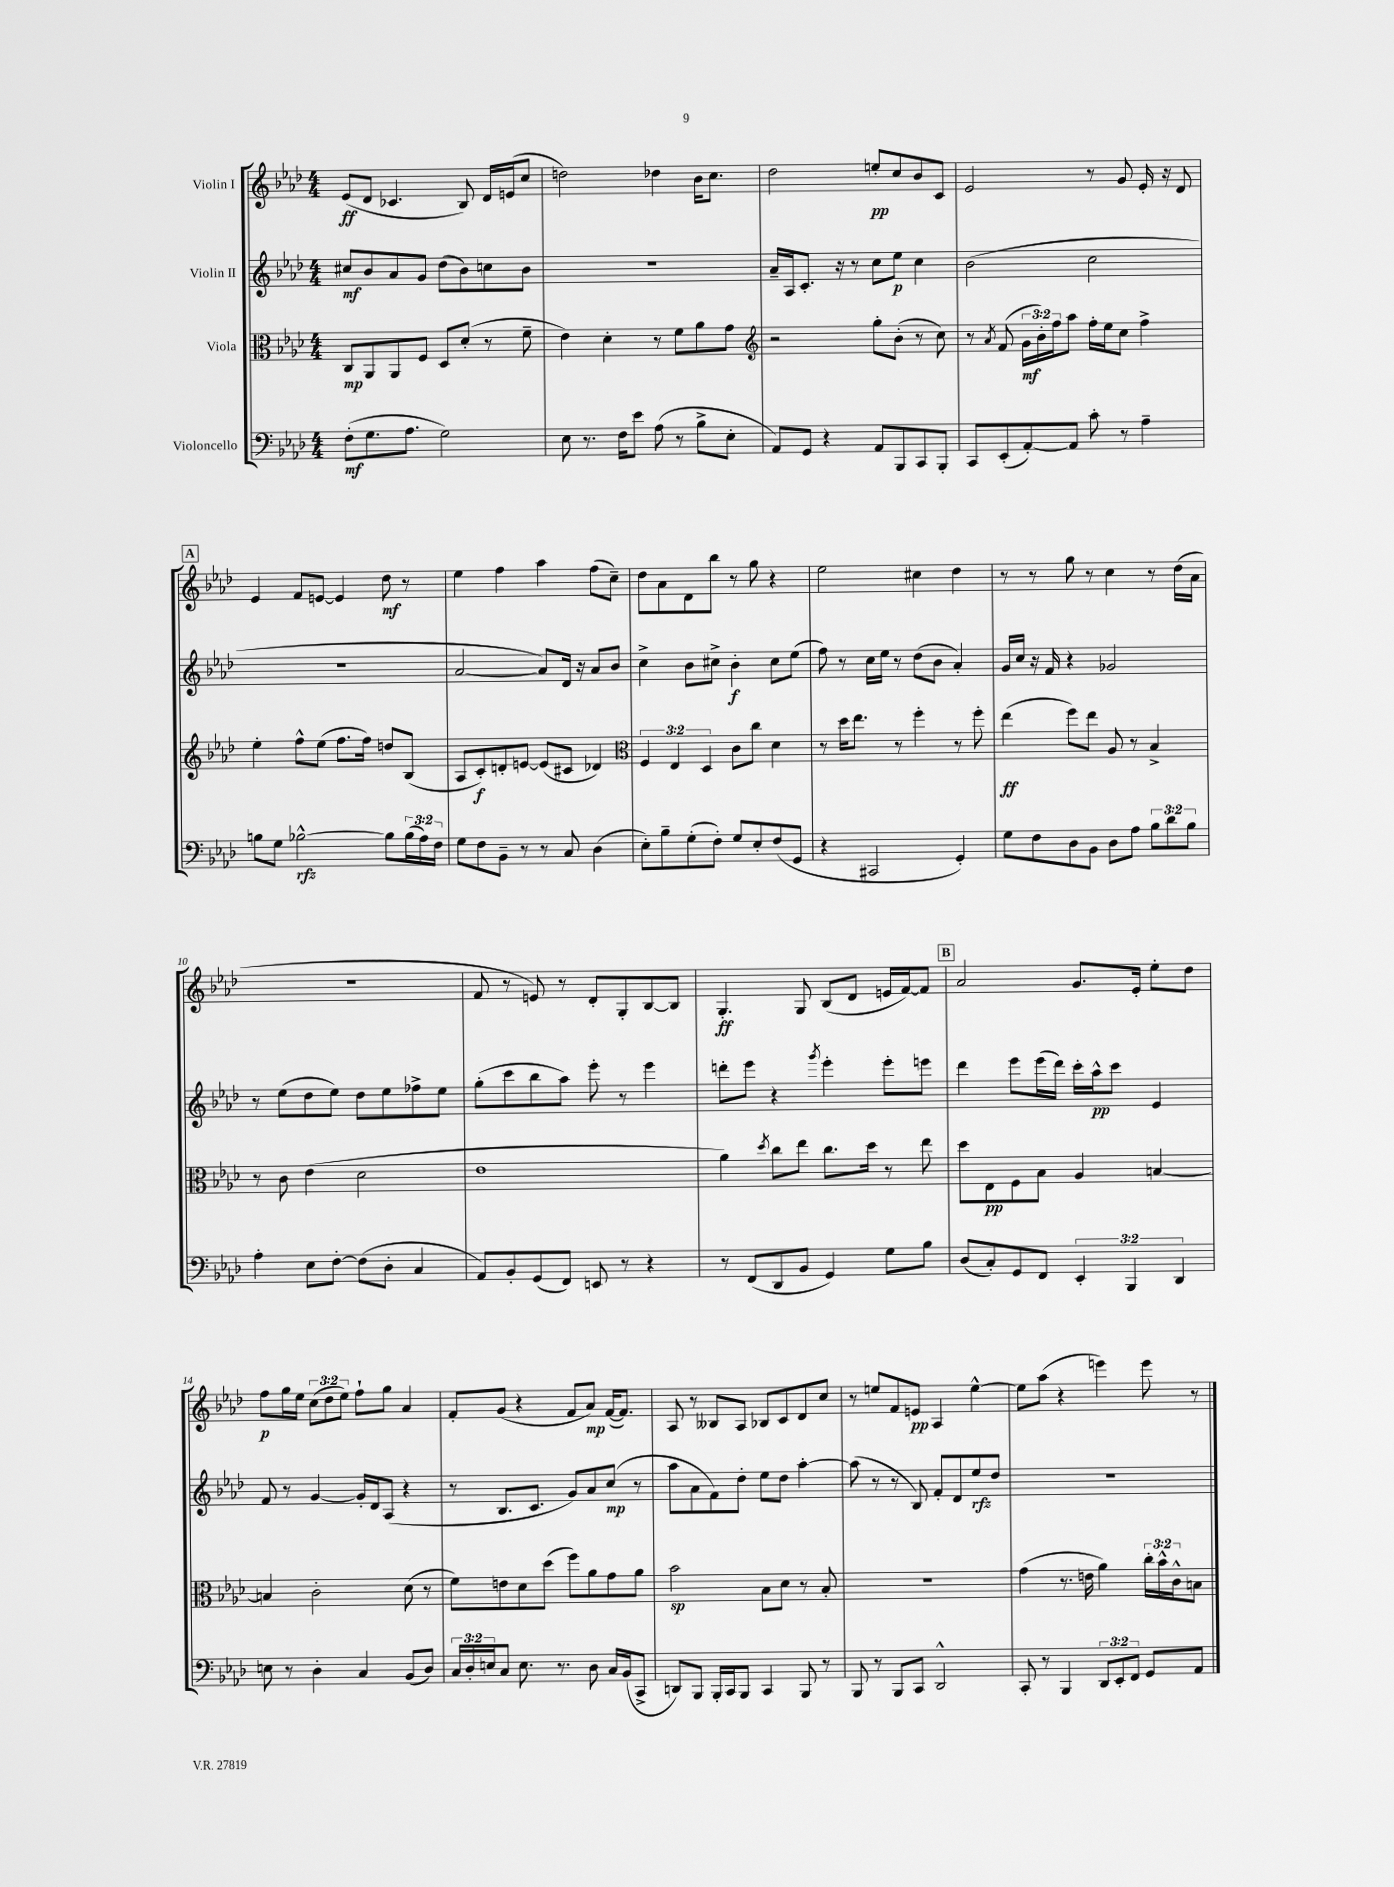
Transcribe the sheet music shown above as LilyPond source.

<<
\new StaffGroup <<
\new Staff = "s0" \with { instrumentName = "Violin I" } {
    \clef treble \key aes \major \numericTimeSignature \time 4/4 \override Staff.TupletNumber.text = #tuplet-number::calc-fraction-text
    ees'8\ff( des'8 ces'4. bes8) des'16 e'16( c''8 |
    d''2) des''4 bes'16 c''8. |
    des''2 e''8-.\pp c''8 bes'8 c'8 |
    ees'2 r8 g'8 ees'16-. r16 des'8 |
    \mark \markup { \box "A" } ees'4 f'8 e'8~ e'4 des''8\mf r8 |
    ees''4 f''4 aes''4 f''8( c''8--) |
    des''8 aes'8 des'8 bes''8 r8 g''8 r4 |
    ees''2 cis''4 des''4 |
    r8 r8 g''8 r8 c''4 r8 des''16( aes'16 |
    R1 |
    f'8 r8 e'8) r8 des'8-. g8-. bes8~ bes8 |
    g4.-.\ff g8 bes8( des'8 e'16 f'16~) f'8 |
    \mark \markup { \box "B" } aes'2 g'8. ees'16-. ees''8-. des''8 |
    f''8\p g''16 ees''16 \tuplet 3/2 { c''8( des''8 ees''8) } f''8-! g''8 aes'4 |
    f'8-. g'8( r4 f'8 aes'8\mp) f'16~( f'8.) |
    aes8 r8 beses8 aes8 bes8 c'8 des'8 c''8 |
    r8 e''8 f'8 e'8\pp aes4 e''4~-^ |
    e''8 aes''8( r4 e'''4) e'''8 r8 \bar "|." |
}
\new Staff = "s1" \with { instrumentName = "Violin II" } {
    \clef treble \key aes \major \numericTimeSignature \time 4/4
    cis''8\mf bes'8 aes'8 g'8 des''8( bes'8) c''8 bes'8 |
    R1 |
    aes'16-- aes16 c'8.-. r16 r8 c''8 ees''8\p c''4 |
    bes'2( c''2 |
    \mark \markup { \box "A" } R1 |
    aes'2~ aes'8) des'16 r16 aes'8 bes'8 |
    c''4-> bes'8 cis''8-> bes'4-.\f cis''8 ees''8( |
    f''8) r8 c''16 ees''16 r8 des''8( bes'8 aes'4-.) |
    g'16 c''16 r16 f'16 r4 ges'2 |
    r8 ees''8( des''8 ees''8) des''8 ees''8 fes''8-> ees''8 |
    g''8-.( c'''8 bes''8 aes''8) ees'''8-. r8 ees'''4 |
    d'''8-. ees'''8 r4 \acciaccatura { g'''8 } ees'''4-. ees'''8-. e'''8 |
    \mark \markup { \box "B" } des'''4 ees'''8 ees'''16( des'''16) c'''16-. aes''16-^\pp c'''8 ees'4 |
    f'8 r8 g'4~ g'16-. des'16 aes8( r4 |
    r8 bes8. c'8. g'8) aes'8 c''8\mp( r8 |
    aes''8 aes'8 f'8) des''8-. ees''8 des''8 aes''4~-. |
    aes''8( r8 r8 bes8) f'8-. des'8 ees''8\rfz des''8 |
    R1 \bar "|." |
}
\new Staff = "s2" \with { instrumentName = "Viola" } {
    \clef alto \key aes \major \numericTimeSignature \time 4/4 \override Staff.TupletNumber.text = #tuplet-number::calc-fraction-text
    c8\mp aes,8 aes,8 f8 des8 des'8-.( r8 f'8-- |
    ees'4) des'4-. r8 f'8 aes'8 g'8 |
    \clef treble r2 g''8-. bes'8-.( r8 c''8) |
    r8 \acciaccatura { aes'8 } f'8( \tuplet 3/2 { g'16\mf bes'16-.) f''16 } aes''8 f''16-. ees''16 c''8 f''4-> |
    \mark \markup { \box "A" } ees''4-. f''8-^ ees''8( f''8. f''16) d''8 bes8( |
    aes8 c'8-.\f) d'8-. e'8~ e'8( cis'8 des'4) |
    \clef alto \tuplet 3/2 { f4 ees4 des4 } c'8 c''8 des'4 |
    r8 des''16 ees''8. r8 f''4-. r8 f''8-. |
    ees''4\ff( f''8) ees''8 aes8 r8 bes4-> |
    r8 c'8 ees'4( des'2 |
    ees'1 |
    aes'4) \acciaccatura { des''8 } c''8 ees''8 c''8. des''16 r8 ees''8 |
    \mark \markup { \box "B" } des''8 ees8\pp f8 bes8 aes4 b4~ |
    b4 c'2-. des'8( r8 |
    f'8) e'8 des'8 des''8( f''8) aes'8 g'8 aes'8 |
    bes'2\sp bes8 des'8 r8 bes8-. |
    R1 |
    g'4( r8. e'16 aes'4) \tuplet 3/2 { c''16-. bes'16-^ c'16-^ } b8 \bar "|." |
}
\new Staff = "s3" \with { instrumentName = "Violoncello" } {
    \clef bass \key aes \major \numericTimeSignature \time 4/4 \override Staff.TupletNumber.text = #tuplet-number::calc-fraction-text
    f8-.\mf( g8. aes8. g2) |
    ees8 r8. f16 ees'8 aes8( r8 bes8-> ees8-. |
    aes,8) g,8 r4 aes,8 bes,,8 c,8 bes,,8-. |
    c,8 ees,8-.( aes,8~-.) aes,8 c'8-. r8 aes4-- |
    \mark \markup { \box "A" } b8 g8 bes2~-^\rfz bes8 \tuplet 3/2 { bes16( aes16) f16 } |
    g8 f8 bes,8-- r8 r8 c8 des4( |
    ees8-.) bes8-- g8-.( f8-.) g8 ees8-. f8( g,8 |
    r4 cis,2 g,4-.) |
    g8 f8 des8 bes,8 des8 aes8 \tuplet 3/2 { bes8 des'8 bes8 } |
    aes4-. ees8 f8~-. f8( des8-. c4 |
    aes,8) bes,8-. g,8( f,8) e,8 r8 r4 |
    r8 f,8( des,8 bes,8 g,4) g8 bes8 |
    \mark \markup { \box "B" } des8( c8-.) g,8 f,8 \tuplet 3/2 { ees,4-. bes,,4 des,4 } |
    e8 r8 des4-. c4 bes,8( des8) |
    \tuplet 3/2 { c16 des16-. e16 } c8 e8. r8. des8 c16 bes,16( c,8-> |
    d,8) bes,,8 bes,,16-. c,16 bes,,8 c,4 bes,,8 r8 |
    bes,,8 r8 bes,,8 c,8 des,2-^ |
    c,8-. r8 bes,,4 \tuplet 3/2 { des,8 ees,8-. f,8 } g,8 aes,8 \bar "|." |
}
>>
>>
